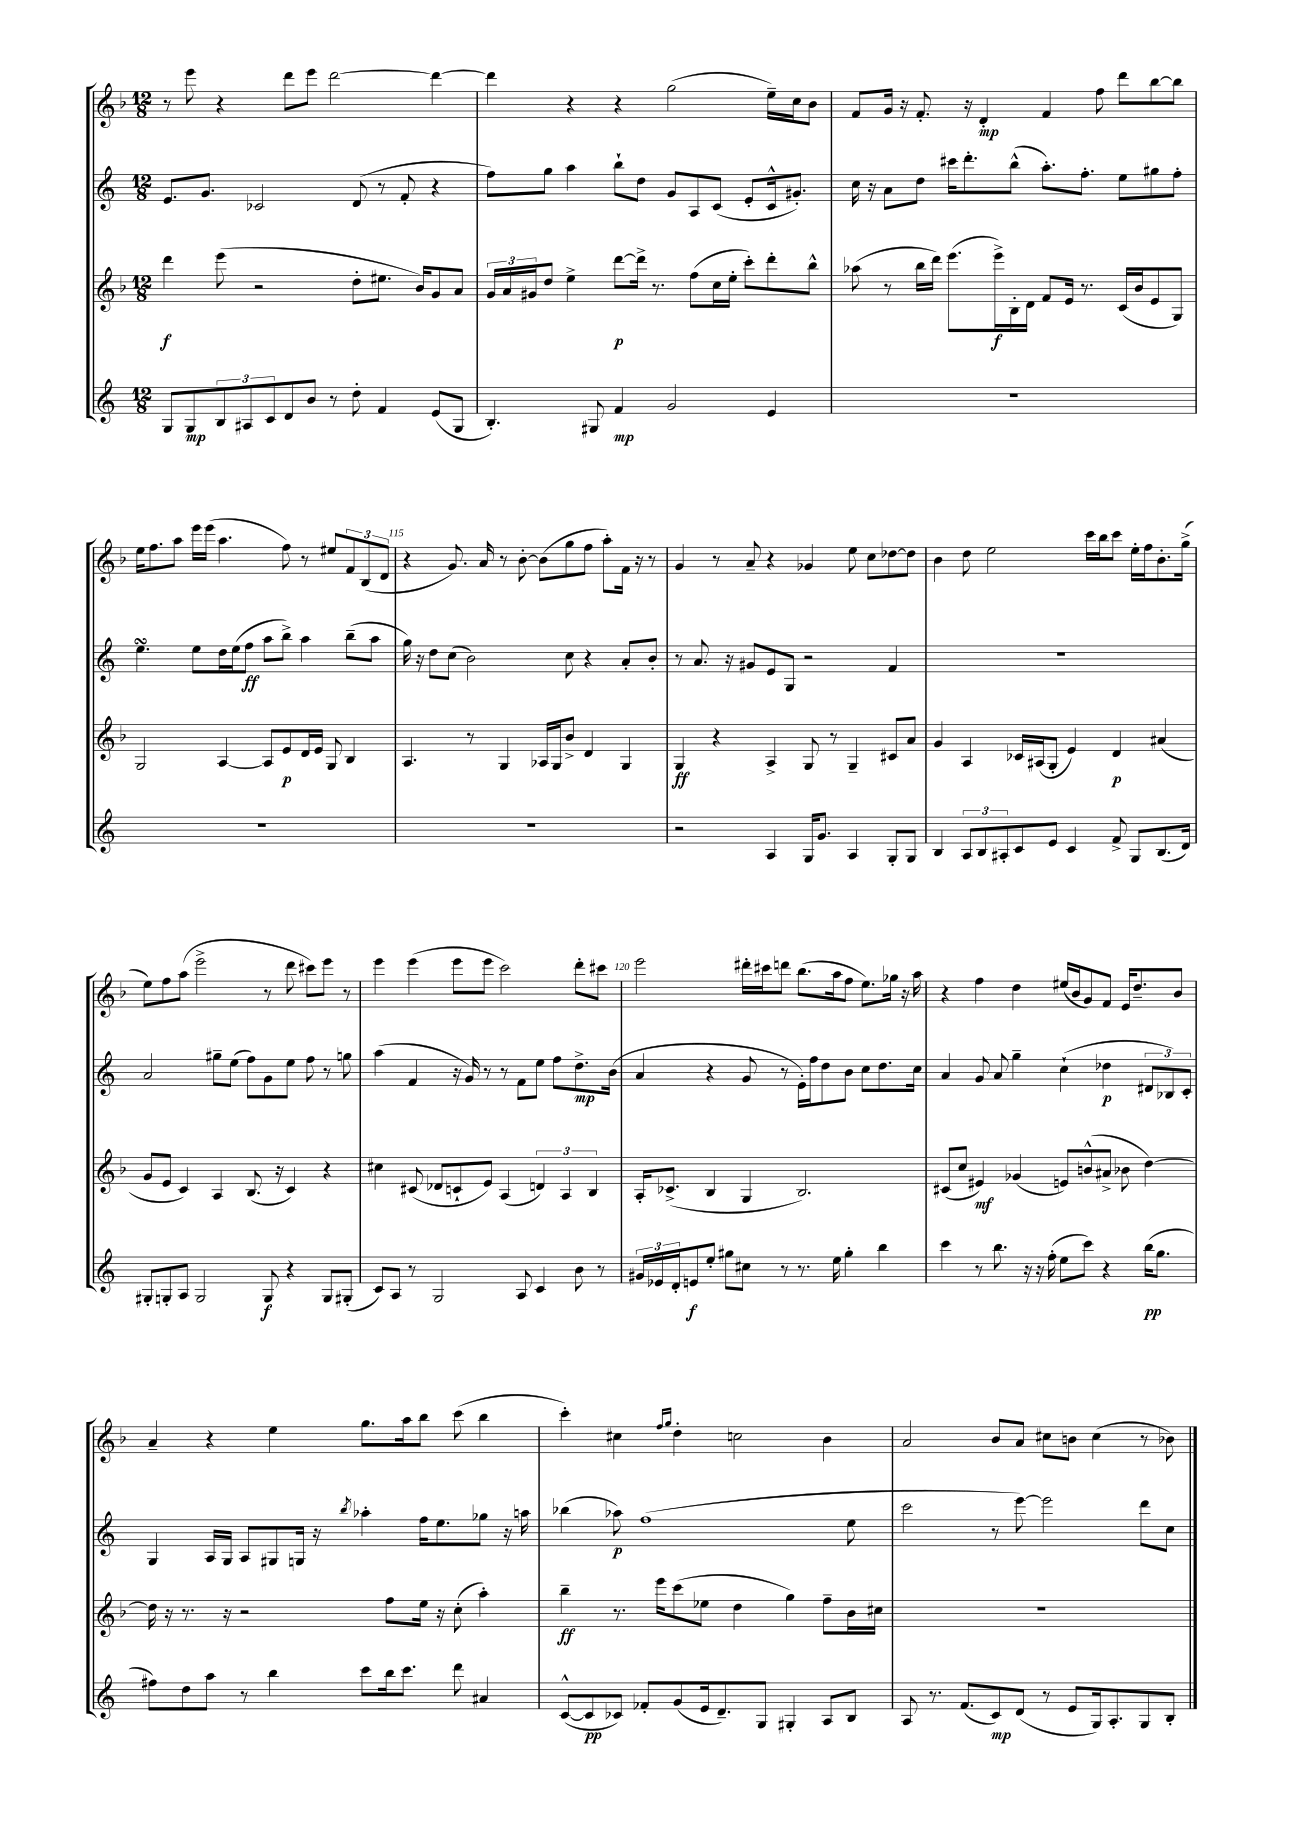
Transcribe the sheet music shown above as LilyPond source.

<<
\new StaffGroup <<
\new Staff = "s0" {
    \clef treble \key f \major \numericTimeSignature \time 12/8
    r8 e'''8 r4 d'''8 e'''8 d'''2~ d'''4~ |
    d'''4 r4 r4 g''2( e''16--) c''16 bes'8 |
    f'8 g'16 r16 f'8.-. r16 d'4-.\mp f'4 f''8 d'''8 bes''8~ bes''8 |
    e''16 f''8. a''8 e'''16 e'''16( a''4. f''8) r8 eis''8 \tuplet 3/2 { f'8 bes8( d'8 } |
    r4 g'8.) a'16 r8 bes'8~-. bes'8( g''8 f''8 a''8-.) f'16 r16 r8 |
    g'4 r8 a'8-- r4 ges'4 e''8 c''8 des''8~ des''8 |
    bes'4 d''8 e''2 c'''16 bes''16 c'''8 e''16-. f''16 bes'8.-. g''16->( |
    e''8) f''8 a''8( e'''2-> r8 d'''8 cis'''8) e'''8 r8 |
    e'''4 e'''4( e'''8 e'''8 c'''2) d'''8-. cis'''8 |
    e'''2 dis'''16-. cis'''16 d'''8 bes''8.( a''16 f''8 e''8.) ges''16 r16 a''16 |
    r4 f''4 d''4 eis''16( bes'16 g'8) f'8 e'16 d''8.-- bes'8 |
    a'4-- r4 e''4 g''8. a''16 bes''8 c'''8( bes''4 |
    c'''4-.) cis''4 \grace { f''16 g''16 } d''4-. c''2 bes'4 |
    a'2 bes'8 a'8 cis''8 b'8 cis''4( r8 bes'8) \bar "|." |
}
\new Staff = "s1" {
    \clef treble \key c \major \numericTimeSignature \time 12/8
    e'8. g'8. ces'2 d'8( r8 f'8-. r4 |
    f''8) g''8 a''4 b''8-! d''8 g'8 a8 c'8( e'8-. c'16-^ gis'8.-.) |
    c''16 r16 a'8 d''8 cis'''16 d'''8.-. b''8-^( a''8.-.) f''8.-. e''8 gis''8 f''8-. |
    e''4.\turn e''8 d''16 e''16( f''8\ff a''8 b''8->) a''4 b''8--( a''8 |
    g''16) r16 d''8 c''8( b'2) c''8 r4 a'8-. b'8-. |
    r8 a'8. r16 gis'8 e'8 g8 r2 f'4 |
    R1. |
    a'2 gis''8-- e''8( f''8) g'8 e''8 f''8 r8 g''8 |
    a''4( f'4 r16 g'16) r8 r8 f'8 e''8 f''8 d''8.->\mp b'16( |
    a'4 r4 g'8 r8 e'16-.) f''16 d''8 b'8 c''8 d''8. c''16 |
    a'4 g'8 a'8 g''4-- c''4-!( des''4\p \tuplet 3/2 { dis'8 bes8) c'8-. } |
    g4 a16 g16 a8 gis8 g16 r16 \acciaccatura { b''8 } aes''4-. f''16 e''8. ges''8 r16 a''16 |
    bes''4( aes''8\p) f''1( e''8 |
    c'''2 r8 e'''8~) e'''2 d'''8 c''8 \bar "|." |
}
\new Staff = "s2" {
    \clef treble \key f \major \numericTimeSignature \time 12/8
    d'''4\f e'''8( r2 d''8-. eis''8. bes'16) g'8 a'8 |
    \tuplet 3/2 { g'16 a'16 gis'16 } d''8 e''4-> d'''8~\p d'''16-> r8. f''8( c''16 e''16-. c'''8-.) d'''8-. bes''8-^ |
    aes''8( r8 bes''16 d'''16) e'''8.( e'''16->\f) bes16-. d'16 f'8 e'16 r8. c'16( bes'16 e'8 g8) |
    g2 a4~ a8 e'8\p d'16 e'16 g8 bes4 |
    a4. r8 g4 aes16 g16 bes'8-> d'4 g4 |
    g4\ff r4 a4-> g8 r8 g4-- cis'8 a'8 |
    g'4 a4 ces'16 ais16( g8-. e'4) d'4\p ais'4( |
    g'8 e'8 c'4) a4 bes8.( r16 c'4) r4 |
    cis''4 cis'8( des'8 c'8-! e'8) a4( \tuplet 3/2 { d'4) a4 bes4 } |
    a16-. ces'8.->( bes4 g4 bes2.) |
    cis'8( c''8 eis'4\mf) ges'4( e'8) b'8-^( ais'8-> bes'8 d''4~) |
    d''16 r16 r8. r16 r2 f''8 e''16 r16 c''8-.( a''4-.) |
    bes''4--\ff r8. e'''16 c'''8( ees''8 d''4 g''4) f''8-- bes'16 cis''16 |
    R1. \bar "|." |
}
\new Staff = "s3" {
    \clef treble \key c \major \numericTimeSignature \time 12/8
    g8 g8\mp \tuplet 3/2 { b8 ais8 c'8 } d'8 b'8 r8 d''8-. f'4 e'8( g8 |
    b4.-.) gis8 f'4\mp g'2 e'4 |
    R1. |
    R1. |
    R1. |
    r2 a4 g16 g'8. a4 g8-. g8 |
    b4 \tuplet 3/2 { a8 b8 ais8-. } c'8 e'8 c'4 f'8-> g8 b8.( d'16) |
    gis8-. g8-. a8 g2 g8\f r4 g8 gis8-.( |
    c'8) a8 r8 g2 a8 c'4 b'8 r8 |
    \tuplet 3/2 { gis'16 ees'16 d'16-. } e'8\f e''8-. gis''8 cis''8 r8 r8. e''16 gis''4-. b''4 |
    c'''4 r8 b''8. r16 r16 f''16-.( e''8 c'''8) r4 b''16\pp( g''8. |
    fis''8) d''8 a''8 r8 b''4 c'''8 b''16 c'''8. d'''8 ais'4 |
    c'8~-^( c'8\pp ces'8) fes'8-. g'8( e'16 d'8.--) g8 gis4-. a8 b8 |
    a8 r8. f'8.( c'8\mp) d'8( r8 e'8 g16) a8.-. g8 b8-. \bar "|." |
}
>>
>>
\layout { \context { \Score currentBarNumber = #111 \override BarNumber.break-visibility = ##(#f #t #t) barNumberVisibility = #(every-nth-bar-number-visible 5) } }
